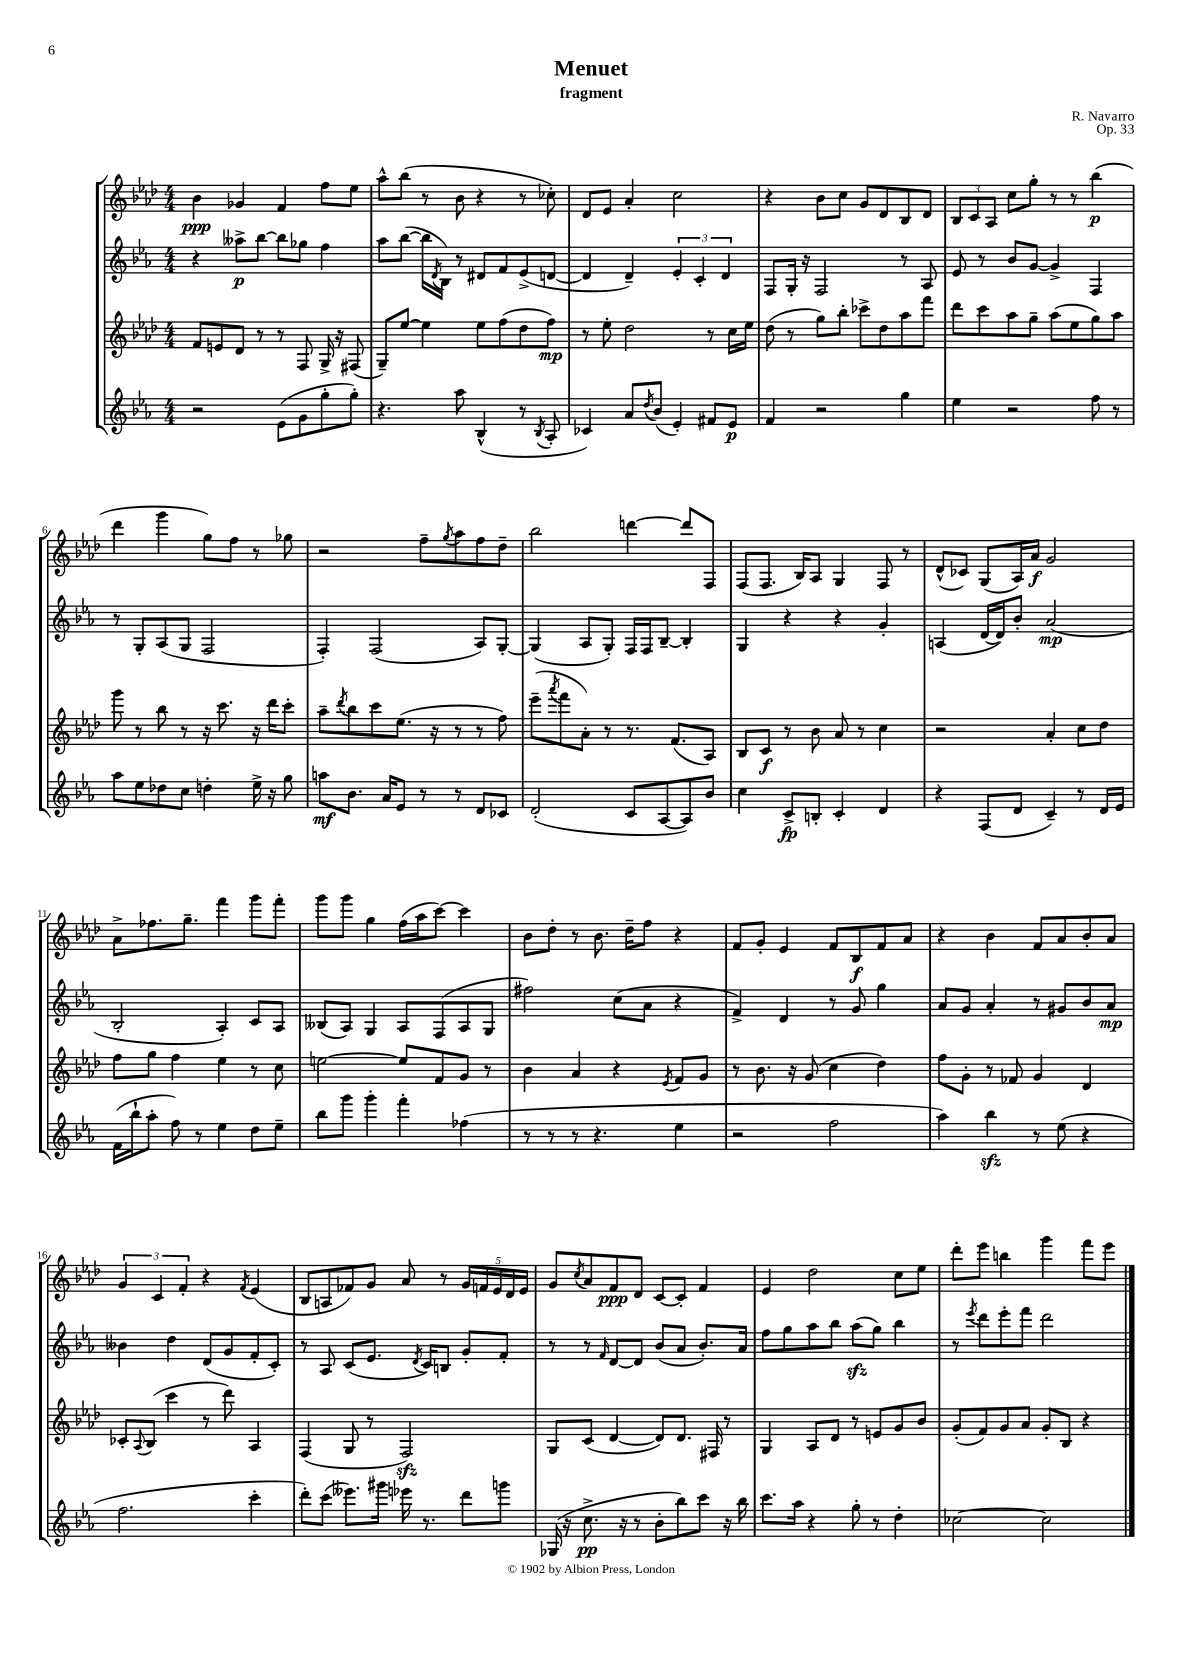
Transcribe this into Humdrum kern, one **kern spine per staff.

**kern	**kern	**kern	**kern
*staff4	*staff3	*staff2	*staff1
*clefG2	*clefG2	*clefG2	*clefG2
*k[b-e-a-]	*k[b-e-a-d-]	*k[b-e-a-]	*k[b-e-a-d-]
*M4/4	*M4/4	*M4/4	*M4/4
2r	8f/L	4r	4b-\
.	8e/	.	.
.	8d-/J	8aa--^\L	4g-/
.	8r	[8bb-\J	.
(8e-\L	8r	8bb-\]L	4f/
8g\	8F/	8gg-\J	.
8gg'\	16G^/	4ff\	8ff\L
.	16r	.	.
8gg'\J)	(8F#/	.	8ee-\J
=	=	=	=
4.r	8G~/L)	8aa-\L	8aa-^^\L
.	[8ee-/J	([8bb-\J	(8bb-\J
.	4ee-\]	16bb-\]LL	8r
.	.	8qd/	.
.	.	16B-\JJ)	.
8aa-\	.	8r	8b-\
(4B-^^/	8ee-\L	8d#/L	4r
.	(8ff\	8f/	.
8r	8dd-\	(8e-^/	8r
8qB-/	.	.	.
8A-'/	8ff\J)	[8d/J	8cc-'\)
=	=	=	=
4c-/)	8r	4d/]	8d-/L
.	8ee-'\	.	8e-/J
8a-/L	2dd-\	4d~/)	4a-'/
8qdd/	.	.	.
(8b-/J	.	.	.
4e-'/)	.	6e-'/	2cc\
.	.	6c'/	.
8f#/L	8r	.	.
.	.	6d/	.
8e-/J	16cc\LL	.	.
.	16ee-\JJ	.	.
=	=	=	=
4f/	(8dd-\	8F/L	4r
.	8r	16G'/Jk	.
.	.	16r	.
2r	8gg\L)	2F/	8b-\L
.	8bb-'\J	.	8cc\J
.	8ccc-^\L	.	8g/L
.	8dd-\	.	8d-/
4gg\	8aa-\	8r	8B-/
.	8fff\J	8A-/	8d-/J
=	=	=	=
4ee-\	8ddd-\L	8e-/	12B-/L
.	.	.	12c/
.	8ccc\	8r	.
.	.	.	12A-/J
2r	8aa-\	8b-/L	8cc\L
.	8gg~\J	[8g/J	8gg'\J
.	(8aa-\L	4g^/]	8r
.	8ee-\	.	8r
8ff\	8gg\)	4F/	(4bb-\
8r	8aa-\J	.	.
=	=	=	=
8aa-\L	8ggg\	8r	4ddd-\
8ee-\	8r	8G'/L	.
8dd-\	8bb-\	(8A-/	4ggg\
8cc\J	8r	8G/J	.
4dd'\	16r	2F/	8gg\L)
.	8.ccc\	.	.
.	.	.	8ff\J
16ee-^\	16r	.	8r
16r	16ddd-\LK	.	.
8gg\	8ccc'\J	.	8gg-\
=	=	=	=
8aa\L	8aa-~\L	4F'/)	2r
.	8qddd-/	.	.
8.b-\J	8bb-\	.	.
.	8ccc\	(2F/	.
16a-/LK	.	.	.
8e-/J	(8.ee-\J	.	.
8r	.	.	8ff~\L
.	16r	.	.
.	.	.	8qgg/
8r	8r	.	8aa-\
8d/L	8r	8A-/L)	8ff\
8c-/J	8ff\)	[8G'/J	8dd-~\J
=	=	=	=
(2d'/	(8eee-~\L	(4G/]	2bb-\
.	8qaaa-/	.	.
.	8fff\	.	.
.	8a-'\J)	8A-/L	.
.	8r	8G'/J)	.
8c/L	8.r	16F/LL	[4ddd\
.	.	16F/J	.
[8A-/	.	[8B-~/J	.
.	(8.f/L	.	.
8A-/])	.	4B-'/]	8ddd/]L
8b-/J	8A-/J)	.	8F/J
=	=	=	=
4cc\	8B-/L	4G/	(8F/L
.	8c/J	.	8.F/J
8c^/L	8r	4r	.
.	.	.	16B-/LK)
8B'/J	8b-\	.	8A-/J
4c'/	8a-/	4r	4G/
.	8r	.	.
4d/	4cc\	4g'/	8F/
.	.	.	8r
=	=	=	=
4r	2r	(4A/	(8d-^^/L
.	.	.	8c-/J)
(8F/L	.	[16d/LL	(8G/L
.	.	16d/]J)	.
8d/J	.	8b-'/J	16A-/L)
.	.	.	16a-/JJ
4c~/)	4a-'/	(2a-/	2g/
8r	8cc\L	.	.
16d/LL	8dd-\J	.	.
16e-/JJ	.	.	.
=	=	=	=
(16f\LL	8ff\L	2B-'/	8a-^\L
16bb-`\J	.	.	.
8aa-'\J	8gg\J	.	8.ff-\
8ff\)	4ff\	.	.
.	.	.	8.gg~\J
8r	.	.	.
4ee-\	4ee-\	4A-'/)	4fff\
8dd\L	8r	8c/L	8ggg\L
8ee-~\J	8cc\	8A-/J	8fff'\J
=	=	=	=
8bb-\L	[2ee\	(8B--/L	8ggg\L
8ggg\J	.	8A-/J)	8ggg\J
4ggg'\	.	4G/	4gg\
4fff'\	8ee/]L	8A-/L	(16ff\LL
.	.	.	16aa-\J
.	8f/	(8F/	[8ccc\J)
(4ff-\	8g/J	8A-/	4ccc\]
.	8r	8G/J	.
=	=	=	=
8r	4b-\	2ff#\)	8b-\L
8r	.	.	8dd-'\J
8r	4a-/	.	8r
4.r	.	.	8.b-\
.	4r	(8cc\L	.
.	.	.	16dd-~\LK
.	.	8a-\J	8ff\J
.	8qe-/	.	.
4ee-\	8f/L	4r	4r
.	8g/J	.	.
=	=	=	=
2r	8r	4f^/)	8f/L
.	8.b-\	.	8g'/J
.	.	4d/	4e-/
.	16r	.	.
.	(8g/	.	.
2ff\	4cc\	8r	8f/L
.	.	8g/	8B-/
.	4dd-\)	4gg\	8f/
.	.	.	8a-/J
=	=	=	=
4aa-\)	8ff\L	8a-/L	4r
.	8g'\J	8g/J	.
4bb-\	8r	4a-'/	4b-\
.	8f-/	.	.
8r	4g/	8r	8f/L
(8ee-\	.	8g#/L	8a-/
4r	4d-/	8b-/	8b-'/
.	.	8a-/J	8a-/J
=	=	=	=
2.ff\	8c-'/L	4b--\	6g/
.	8qqA-/	.	.
.	(8B-/J	.	.
.	.	.	6c/
.	4ccc\	4dd\	.
.	.	.	6f'/
.	8r	(8d/L	4r
.	8ddd-\)	8g/	.
.	.	.	8qf/
4ccc'\	4A-/	8f'/	(4e-/
.	.	8c'/J)	.
=	=	=	=
8ddd'\L)	(4F/	8r	8B-/L
(8ccc\J	.	8A-/	8A/
8.eee--\L)	8G/	(8c/L	8f-/)
.	8r	8.e-/J	8g/J
16ggg#\Jk	.	.	.
16eee-\	2F/)	.	8a-/
.	.	8qd/	.
8.r	.	16c/LK)	.
.	.	8B/J	8r
8ddd\L	.	8g'/L	20g/LL
.	.	.	20f/
.	.	.	20e-/
8ggg\J	.	8f'/J	.
.	.	.	20d-/
.	.	.	20e-/JJ
=	=	=	=
(16G-/	8G/L	8r	8g/L
16r	.	.	.
.	.	.	8qcc/
8.cc^\	(8c/J	8r	8a-/
.	.	16qqf/	.
.	[4d-/	[8d/L	8f/
16r	.	.	.
8r	.	8d/]J	8d-/J
8b-'\L	8d-/]L)	(8b-/L	[8c/L
8bb-\)	8.d-/J	8a-/J	8c'/]J
8ccc\J	.	8.b-'/L)	4f/
.	16F#/	.	.
16r	8r	.	.
16bb-\	.	16a-/Jk	.
=	=	=	=
8.ccc\L	4G/	8ff\L	4e-/
.	.	8gg\	.
16aa-\Jk	.	.	.
4r	8A-/L	8aa-\	2dd-\
.	8d-/J	8bb-\J	.
8gg'\	8r	(8aa-\L	.
8r	8e/L	8gg\J)	.
4dd'\	8g/	4bb-\	8cc\L
.	8b-/J	.	8ee-\J
=	=	=	=
[2cc-\	(8g'/L	8r	8ddd-'\L
.	.	8qeee-/	.
.	8f/)	8ddd\L	8eee-\J
.	8g/	8eee-'\	4bb\
.	8a-/J	8fff\J	.
2cc-\]	8g'/L	2ddd\	4ggg\
.	8B-/J	.	.
.	4r	.	8fff\L
.	.	.	8eee-\J
==	==	==	==
*-	*-	*-	*-
